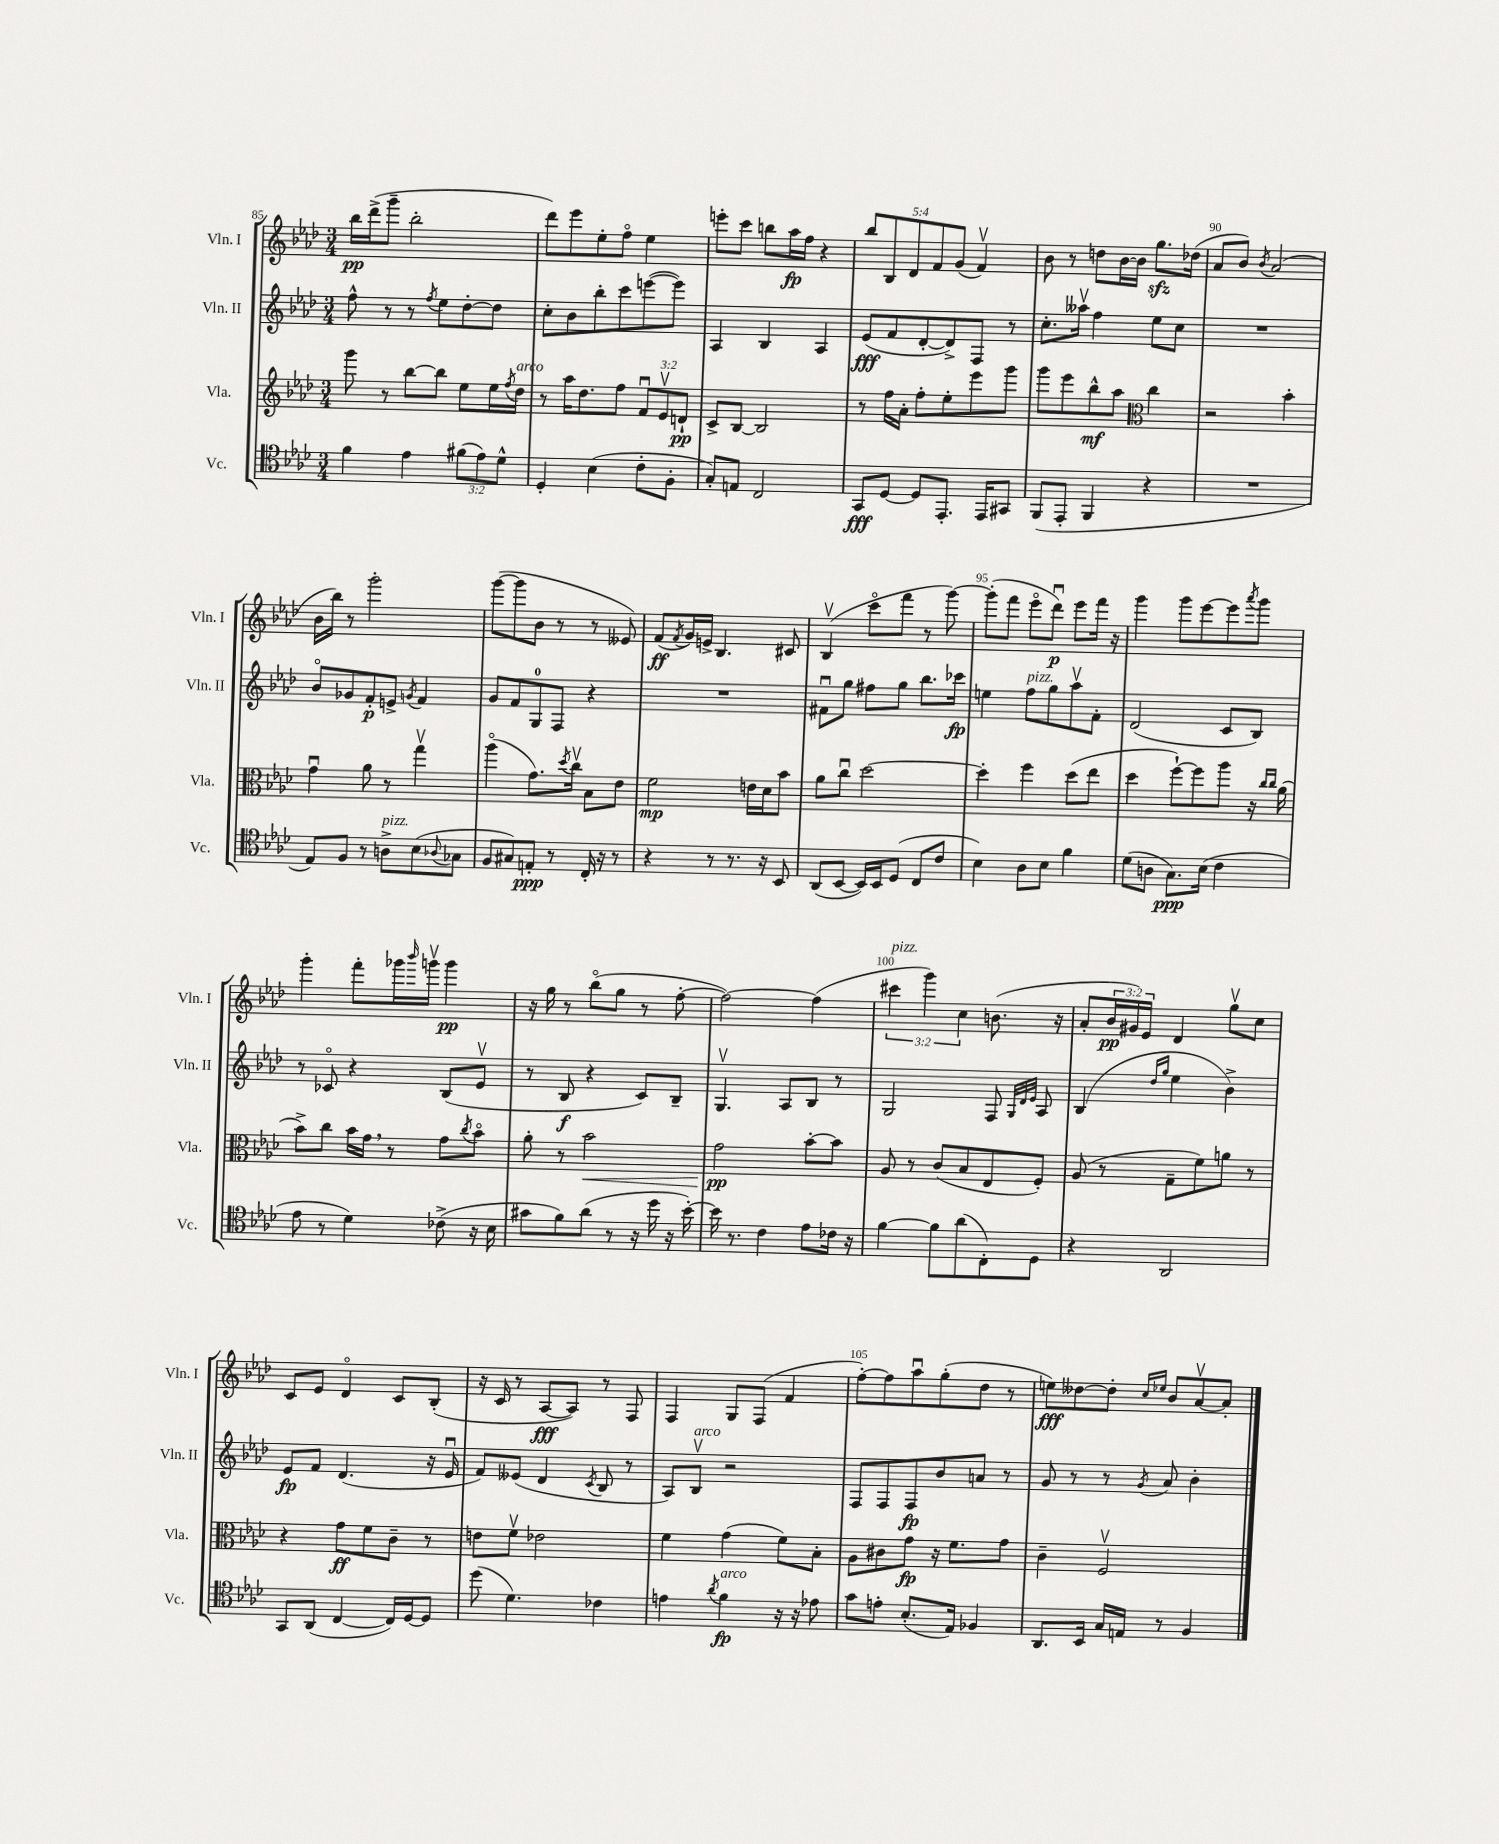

**kern	**kern	**kern	**kern
*staff4	*staff3	*staff2	*staff1
*clefC4	*clefG2	*clefG2	*clefG2
*k[b-e-a-d-]	*k[b-e-a-d-]	*k[b-e-a-d-]	*k[b-e-a-d-]
*M3/4	*M3/4	*M3/4	*M3/4
4f	8ggg	8ff^^	16bb-
.	.	.	(16ddd-^
.	8r	8r	8ggg~
4e-	[8bb-	8r	2bb-'
.	.	8qff	.
.	8bb-]	8ee-	.
(12f#	8ee-	[8dd-'	.
12e-)	.	.	.
.	16ee-	8dd-]	.
12d-^^	.	.	.
.	8qff	.	.
.	16dd-	.	.
=	=	=	=
4D-'	8r	8cc'	8ddd-)
.	16aa-	8b-	8eee-
.	8.dd-	.	.
(4B-	.	8bb-'	8ee-'
.	8ff	8ccc	8ffo
8c'	12fu	([8eee	4ee-
.	12e-v	.	.
8F'	.	8eee])	.
.	12d`	.	.
=	=	=	=
8G')	8c^	4A-	8eee'
8E	[8B-	.	8ccc
2C	2B-]	4B-	8bb
.	.	.	16aa-
.	.	.	16ff
.	.	4A-	4r
=	=	=	=
8GG	8r	(8e-	10bb-
.	.	.	10B-
[8D-	16ff	8f	.
.	16a-'	.	.
.	.	.	10d-
8D-]	8ff'	[8d-'	.
.	.	.	10f
8.EE-'	8ee-'	8d-^])	.
.	.	.	(10g
.	8eee-	8F	4fv)
16EE-	.	.	.
8GG#	8ggg	8r	.
=	=	=	=
(8FF	8ggg	8.cc'	8b-
8EE-'	8eee-	.	8r
.	.	16aa--v	.
4FF	8bb-^^	4ff	8dd
.	8aa-	.	[16b-
.	.	.	16b-]
*	*clefC3	*	*
4r	4cc	8ee-	8.gg
.	.	8cc	.
.	.	.	(16dd-
=	=	=	=
2.r	2r	2.r	8a-
.	.	.	8b-)
.	.	.	8qb-
.	.	.	(2a-
.	4b-'	.	.
=	=	=	=
8E-)	4gu	8b-o	16b-
.	.	.	16bb-)
8F	.	8g-	8r
8r	8a-	8f'	2ggg'
8A^	8r	8e^	.
.	.	8qg	.
(8B-	4ggv	4f	.
8qqA-	.	.	.
8G-	.	.	.
=	=	=	=
8F	(4aa-o	8g	([8ggg
8G#)	.	8f	8ggg]
8E'	8.g)	8G	8b-
8r	.	8F	8r
.	8qdd-	.	.
.	16ccv	.	.
16C'	8B-	4r	8r
16r	.	.	.
8r	8e-	.	8e--)
=	=	=	=
4r	2f	2.r	(8f
.	.	.	8qf
.	.	.	16g)
.	.	.	16e^
8r	.	.	4.B-
8.r	.	.	.
.	16e	.	.
16r	16d-	.	.
8BB-	8b-	.	8c#
=	=	=	=
(8AA-	8a-	8f#u	(4B-v
[8BB-	8ccu	8gg	.
16BB-])	[2dd-	8ff#	8ccco
16BB-	.	.	.
(8D-	.	8gg	8fff
8C	.	8.bb-	8r
8c	.	.	[8ggg)
.	.	16ccc-	.
=	=	=	=
4B-)	4dd-']	4ee	(8ggg']
.	.	.	8fff
8A-	4ff	8ff	8eee-o
8B-	.	8gg	8ddd-u)
4f	(8dd-	8aa-v	8eee-
.	8ee-	8f'	16fff
.	.	.	16r
=	=	=	=
(8d-	4dd-	(2d-	4ggg
8A	.	.	.
8.G)	[8ff`)	.	8ggg
.	8ff]	.	[8eee-
(16B-	.	.	.
4c	8aa-	8c	8eee-]
.	.	.	8qaaa-
.	16r	8B-)	8ggg
.	16qqcc	.	.
.	16qqcc	.	.
.	(16a-	.	.
=	=	=	=
8e-	8b-^)	8r	4ggg'
8r	8cc	8c-o	.
4d-)	16b-	4r	8fff'
.	16g	.	.
.	8r	.	16ggg-
.	.	.	16qqbbb-
.	.	.	16gggv
(8c-^	8g	(8B-	4ggg
.	8qcc	.	.
16r	8b-o	8e-v	.
16B-	.	.	.
=	=	=	=
8g#	8a-'	8r	16r
.	.	.	16gg
8f)	8r	8B-	8r
(8a-	2b-	4r	(8bb-o
8r	.	.	8gg
16r	.	8c)	8r
16dd-	.	.	.
16r	.	8B-~	[8ff'
[16b-')	.	.	.
=	=	=	=
16b-]	2g	4.Gv	2ff_)
8.r	.	.	.
4c	.	.	.
.	.	8A-	.
8e-	[8b-'	8B-	(4ff]
16c-	8b-]	8r	.
16r	.	.	.
=	=	=	=
[4f	8A-	2G	6ccc#
.	8r	.	.
.	.	.	6ggg)
8f]	(8c	.	.
.	.	.	6cc
(8a-	8B-	.	.
8C')	8E-	8F	(8.b
.	.	32qqG	.
.	.	32qqd-	.
.	.	32qqe-	.
8D-	8F')	8A-	.
.	.	.	16r
=	=	=	=
4r	(8A-	(4B-	8a-'
.	8r	.	24b-
.	.	.	24g#)
.	.	.	24e-
.	.	16qqdd-	.
.	.	16qqgg	.
2AA-	8G~	4ee-	4d-
.	8f)	.	.
.	8a	4b-^)	8ggv
.	8r	.	8cc
=	=	=	=
8GG	4r	8e-	8c
(8AA-	.	8f	8e-
[4C	8g	(4.d-	4d-o
.	8f	.	.
16C])	8c~	.	8c
[16D-	.	.	.
8D-]	8r	16r	(8B-'
.	.	16e-u	.
=	=	=	=
(8dd-	8e	8f)	16r
.	.	.	16c
4.d-)	8fv	(8e--	8r
.	2e-	4d-	[8A-
.	.	.	8A-])
.	.	8qc	.
4c-	.	8B-	8r
.	.	8r	8F
=	=	=	=
4e	4f	8A-)	4F
.	.	8B-v	.
8qa-	.	.	.
4f	(4g	2r	8G
.	.	.	(8F
16r	8f)	.	4f
16r	.	.	.
8e-	8B-'	.	.
=	=	=	=
8g	8A-	8F	[8ff')
8e'	8c#	8F	8ff]
(8.B-'	8g	8F	8aa-u
.	16r	8b-	(8gg'
16E-)	8.f	.	.
4F-	.	8a	8dd-
.	8g	8r	8r
=	=	=	=
8.AA-	4c~	8g	8ee)
.	.	8r	[8dd--
16BB-	.	.	.
16G	2Fv	8r	8dd--']
16E	.	.	.
.	.	.	16qqcc
.	.	8qg	16qqee-
8r	.	8a-	8b-
4F	.	4b-'	[8a-v
.	.	.	8a-']
==	==	==	==
*-	*-	*-	*-
